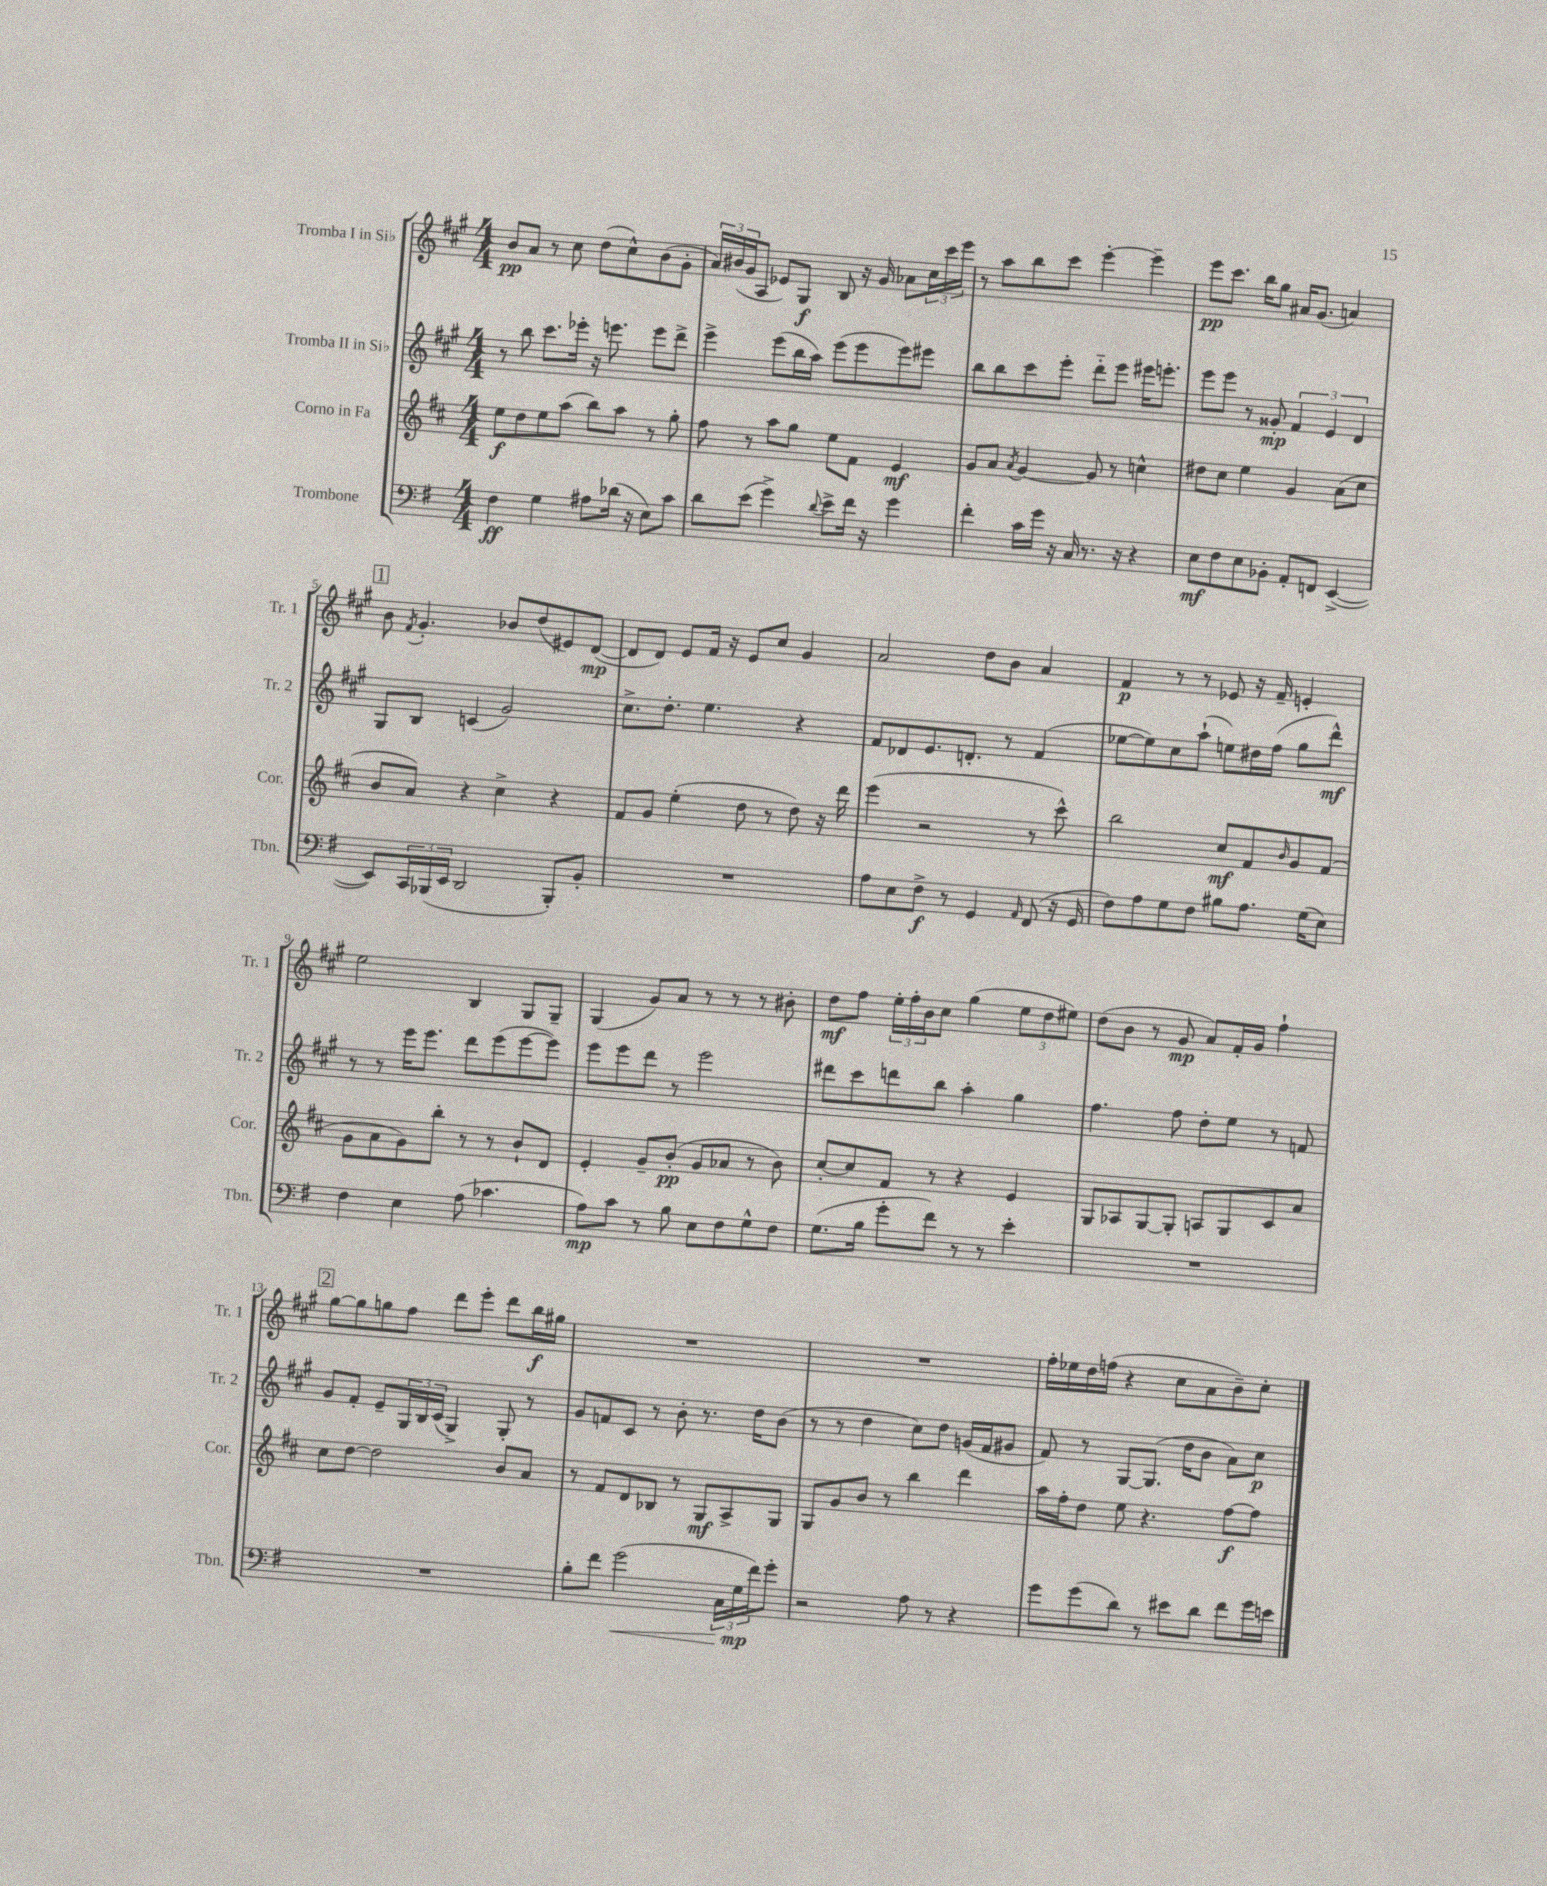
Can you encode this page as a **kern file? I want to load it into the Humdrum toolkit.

**kern	**dynam	**kern	**dynam	**kern	**dynam	**kern	**dynam
*part4	*part4	*part3	*part3	*part2	*part2	*part1	*part1
*staff4	*staff4	*staff3	*staff3	*staff2	*staff2	*staff1	*staff1
*I"Trombone	*	*I"Corno in Fa	*	*I"Tromba II in Si♭	*	*I"Tromba I in Si♭	*
*I'Tbn.	*	*I'Cor.	*	*I'Tr. 2	*	*I'Tr. 1	*
*clefF4	*	*clefG2	*	*clefG2	*	*clefG2	*
*k[f#]	*	*k[f#c#]	*	*k[f#c#g#]	*	*k[f#c#g#]	*
*M4/4	*	*M4/4	*	*M4/4	*	*M4/4	*
=1	=1	=1	=1	=1	=1	=1	=1
4F#\	ff	8ee\L	f	8r	.	8b/L	pp
.	.	8dd\	.	8bb\	.	8a/J	.
4G\	.	8ee\	.	8.ccc#\L	.	8r	.
.	.	(8aa\J	.	.	.	8cc#\	.
.	.	.	.	16eee-X'\Jk	.	.	.
8A#X\L	.	8bb\L)	.	16r	.	(8dd\L	.
.	.	.	.	8.eeen\	.	.	.
(16d-X\Jk	.	8aa\J	.	.	.	8cc#^^\)	.
16r	.	.	.	.	.	.	.
8E\L)	.	8r	.	8eee\L	.	(8b\	.
8c\J	.	8gg'\	.	8ddd^\J	.	8g#'\J	.
=2	=2	=2	=2	=2	=2	=2	=2
8d\L	.	8ff#\	.	4eee^\	.	24a/LL)	.
.	.	.	.	.	.	(24b#X/	.
.	.	.	.	.	.	24g#/J	.
(8e\J	.	8r	.	.	.	8A/J	.
4g^\)	.	8aa\L	.	(8eee\L	.	8e-X/L)	.
.	.	8gg\J	.	16bb\L	.	8G#/J	f
.	.	.	.	16aa\JJ)	.	.	.
8qqd/	.	.	.	.	.	.	.
8e^\L	.	8ee\L	.	(8eee\L	.	8B/	.
16f#\Jk	.	8f#\J	.	8eee\	.	16r	.
16r	.	.	.	.	.	16g#/	.
4g\	.	4e/	mf	8eee\)	.	8a-X\L	.
.	.	.	.	8eee#X\J	.	24cc#\L	.
.	.	.	.	.	.	24ccc#\	.
.	.	.	.	.	.	24eee\JJ	.
=3	=3	=3	=3	=3	=3	=3	=3
4f#'\	.	8g/L	.	8bb\L	.	8r	.
.	.	8a/J	.	8bb\	.	8aa\L	.
.	.	8qa/	.	.	.	.	.
16c\LL	.	[4g/	.	8ccc#\	.	8bb\	.
16g\JJ	.	.	.	.	.	.	.
16r	.	.	.	8eee'\J	.	8ccc#\J	.
16C/	.	.	.	.	.	.	.
8.r	.	8g/]	.	8ddd\L	.	[4eee'\	.
.	.	8r	.	8eee\J	.	.	.
16r	.	.	.	.	.	.	.
4r	.	4ccn^^\	.	16eee#X\KL	.	4eee~\]	.
.	.	.	.	8.eeen'\J	.	.	.
=4	=4	=4	=4	=4	=4	=4	=4
8E\L	mf	8dd#X\L	.	8eee\L	.	8eee\L	pp
8F#\	.	8cc#\J	.	8eee\J	.	8.ccc#\J	.
8E\	.	4ee\	.	8r	.	.	.
.	.	.	.	.	.	16bb\KL	.
8BB-X'\J	.	.	.	8g##X'/	mp	8gg#\J	.
8AA'/L	.	4g/	.	6f#/	.	16a#X/KL	.
.	.	.	.	.	.	(8.g#/J	.
8FFn/J	.	.	.	.	.	.	.
.	.	.	.	6e/	.	.	.
([4EE^/	.	(8a\L	.	.	.	4an/)	.
.	.	.	.	6d/	.	.	.
.	.	8cc#\J	.	.	.	.	.
!!LO:LB:g=z
!!LO:REH:place=s1:t=1
=5	=5	=5	=5	=5	=5	=5	=5
8EE/L])	.	8b/L	.	8G#/L	.	8b\	.
.	.	.	.	.	.	8qf#/	.
24CC/L	.	8a/J)	.	8B/J	.	4.g#'/	.
(24BBB-X/	.	.	.	.	.	.	.
24EE/JJ	.	.	.	.	.	.	.
2DD/	.	4r	.	(4cn/	.	.	.
.	.	4cc#^\	.	2g#/)	.	8b-X/L	.
.	.	.	.	.	.	(8dd/	.
8BBB-'/L)	.	4r	.	.	.	8e#X/)	.
8BB'/J	.	.	.	.	.	([8d/J	mp
=6	=6	=6	=6	=6	=6	=6	=6
1r	.	8f#/L	.	8.cc#^\L	.	8d/L]	.
.	.	8g/J	.	.	.	8d/J)	.
.	.	.	.	8.dd'\J	.	.	.
.	.	(4ee'\	.	.	.	8e/L	.
.	.	.	.	4.ee\	.	16f#/Jk	.
.	.	.	.	.	.	16r	.
.	.	8dd\	.	.	.	8e/L	.
.	.	8r	.	.	.	8cc#/J	.
.	.	8dd\)	.	4r	.	4g#/	.
.	.	16r	.	.	.	.	.
.	.	16ddd\	.	.	.	.	.
=7	=7	=7	=7	=7	=7	=7	=7
8A\L	.	(4eee\	.	8f#/L	.	2a/	.
8E\	.	.	.	8d-X/	.	.	.
8F#^\J	f	2r	.	8.e/	.	.	.
8r	.	.	.	.	.	.	.
.	.	.	.	8.dn'/J	.	.	.
4GG/	.	.	.	.	.	8dd\L	.
.	.	.	.	8r	.	8b\J	.
16qqAA/	.	.	.	.	.	.	.
(8FF#/	.	8r	.	(4f#/	.	4a/	.
16r	.	8ccc#^^\)	.	.	.	.	.
16GG/	.	.	.	.	.	.	.
=8	=8	=8	=8	=8	=8	=8	=8
8F#\L)	.	2bb\	.	[8ee-X\L	.	4f#/	p
8A\	.	.	.	8ee-\])	.	.	.
8G\	.	.	.	8cc#\	.	8r	.
8F#\J	.	.	.	(8aa`\J	.	8r	.
8B#X\L	.	8cc#/L	mf	8een\L)	.	8e-X/	.
8.A\J	.	8f#/	.	16dd#X\L	.	16r	.
.	.	.	.	(16ff#\JJ	.	16f#~/	.
.	.	16qqb/	.	.	.	.	.
.	.	8g/	.	8gg#\L	.	4en'/	.
(16G\KL	.	.	.	.	.	.	.
8E\J)	.	(8f#/J	.	8ddd^^\J)	mf	.	.
!!LO:LB:g=z
=9	=9	=9	=9	=9	=9	=9	=9
4F#\	.	8g\L	.	8r	.	2ee\	.
.	.	8a\	.	8r	.	.	.
4E\	.	8g\)	.	16eee\KL	.	.	.
.	.	.	.	8.eee\J	.	.	.
.	.	8bb'\J	.	.	.	.	.
(8A\	.	8r	.	8ddd\L	.	4B/	.
4.c-X\	.	8r	.	(8eee\	.	.	.
.	.	8b`/L	.	[8eee\	.	8G#/L	.
.	.	8d/J	.	8eee\J])	.	8G#~/J	.
=10	=10	=10	=10	=10	=10	=10	=10
8A\L)	mp	4e'/	.	8eee\L	.	(4G#/	.
8c\J	.	.	.	8eee\	.	.	.
8r	.	8g~/L	.	8ddd\J	.	8g#/L)	.
8B\	.	(8b'/J	pp	8r	.	8a/J	.
8E\L	.	8g/L	.	2eee\	.	8r	.
8F#\	.	8a-X/J	.	.	.	8r	.
8G^^\	.	8r	.	.	.	8r	.
8F#\J	.	8b\)	.	.	.	8b#X'\	.
=11	=11	=11	=11	=11	=11	=11	=11
(8.G\L	.	[8cc#'/L	.	8ddd#X\L	.	8dd\L	mf
.	.	8cc#/]	.	8ccc#\	.	8ff#\J	.
16B\Jk	.	.	.	.	.	.	.
8g'\L	.	8f#/J	.	8dddn\	.	24ee'\LL	.
.	.	.	.	.	.	24ff#'\	.
.	.	.	.	.	.	24b\J	.
8f#\J)	.	8r	.	8bb\J	.	8cc#\J	.
8r	.	4r	.	4aa'\	.	(4gg#\	.
8r	.	.	.	.	.	.	.
4e'\	.	4e/	.	4gg#\	.	12ee\L	.
.	.	.	.	.	.	12dd\	.
.	.	.	.	.	.	12ee#X\J)	.
=12	=12	=12	=12	=12	=12	=12	=12
1r	.	8G/L	.	4.ff#\	.	(8dd\L	.
.	.	8A-X/	.	.	.	8b\J	.
.	.	[8G/	.	.	.	8r	.
.	.	8G'/J]	.	8ff#\	.	8g#/	mp
.	.	8An/L	.	8dd'\L	.	8a/L)	.
.	.	8G/	.	8ee\J	.	16f#'/L	.
.	.	.	.	.	.	16g#/JJ	.
.	.	8c#/	.	8r	.	4ff#`\	.
.	.	8a/J	.	8fn/	.	.	.
!!LO:LB:g=z
!!LO:REH:place=s1:t=2
=13	=13	=13	=13	=13	=13	=13	=13
1r	.	8cc#\L	.	8g#/L	.	[8gg#\L	.
.	.	[8dd\J	.	8f#'/J	.	8gg#\]	.
.	.	2dd\]	.	8e~/L	.	8ggn\	.
.	.	.	.	24G#/L	.	8ff#\J	.
.	.	.	.	24B/	.	.	.
.	.	.	.	(24c#/JJ	.	.	.
.	.	.	.	4G#^/)	.	8ddd\L	.
.	.	.	.	.	.	8eee'\J	.
.	.	8b/L	.	8G#'/	.	8ddd\L	.
.	.	8a/J	.	8r	.	16bb\L	f
.	.	.	.	.	.	16gg#X\JJ	.
=14	=14	=14	=14	=14	=14	=14	=14
8B'\L	.	8r	.	8g#/L	.	1r	.
8f#\J	.	8f#/L	.	8fn/	.	.	.
!	!LO:HP:b	!	!	!	!	!	!
(2g\	<	8d/	.	8c#/J	.	.	.
.	.	8B-X/J	.	8r	.	.	.
.	.	8r	.	8b'\	.	.	.
.	.	8G/L	mf	8.r	.	.	.
24C\LL	.	8A^/	.	.	.	.	.
24G\	mp	.	.	.	.	.	.
.	.	.	.	16dd\KL	.	.	.
24f#\J)	[	.	.	.	.	.	.
8g'\J	.	8G/J	.	(8b\J	.	.	.
=15	=15	=15	=15	=15	=15	=15	=15
2r	.	8G/L	.	8r	.	1r	.
.	.	8g/	.	8r	.	.	.
.	.	8b/J	.	4dd\	.	.	.
.	.	8r	.	.	.	.	.
8A\	.	4bb\	.	8cc#\L)	.	.	.
8r	.	.	.	8dd\J	.	.	.
4r	.	4ddd\	.	(16gn/LL	.	.	.
.	.	.	.	16f#/J	.	.	.
.	.	.	.	8g#X/J	.	.	.
=16	=16	=16	=16	=16	=16	=16	=16
8g\L	.	16aa\LL	.	8f#/)	.	16ff#'\LL	.
.	.	16ff#'\J	.	.	.	16ee-X\	.
(8g\	.	8dd\J	.	8r	.	16dd\	.
.	.	.	.	.	.	(16ffn\JJ	.
8d\J)	.	8ee\	.	[8G#/L	.	4r	.
8r	.	4.r	.	(8.G#/J]	.	.	.
8e#X\L	.	.	.	.	.	8cc#\L	.
.	.	.	.	16dd\KL	.	.	.
8d\J	.	.	.	8b\J	.	8a\	.
8f#\L	.	[8ff#\L	f	8a\L)	.	8b~\)	.
16g\L	.	8ff#\J]	.	8cc#\J	p	8cc#'\J	.
16en\JJ	.	.	.	.	.	.	.
==	==	==	==	==	==	==	==
*-	*-	*-	*-	*-	*-	*-	*-
